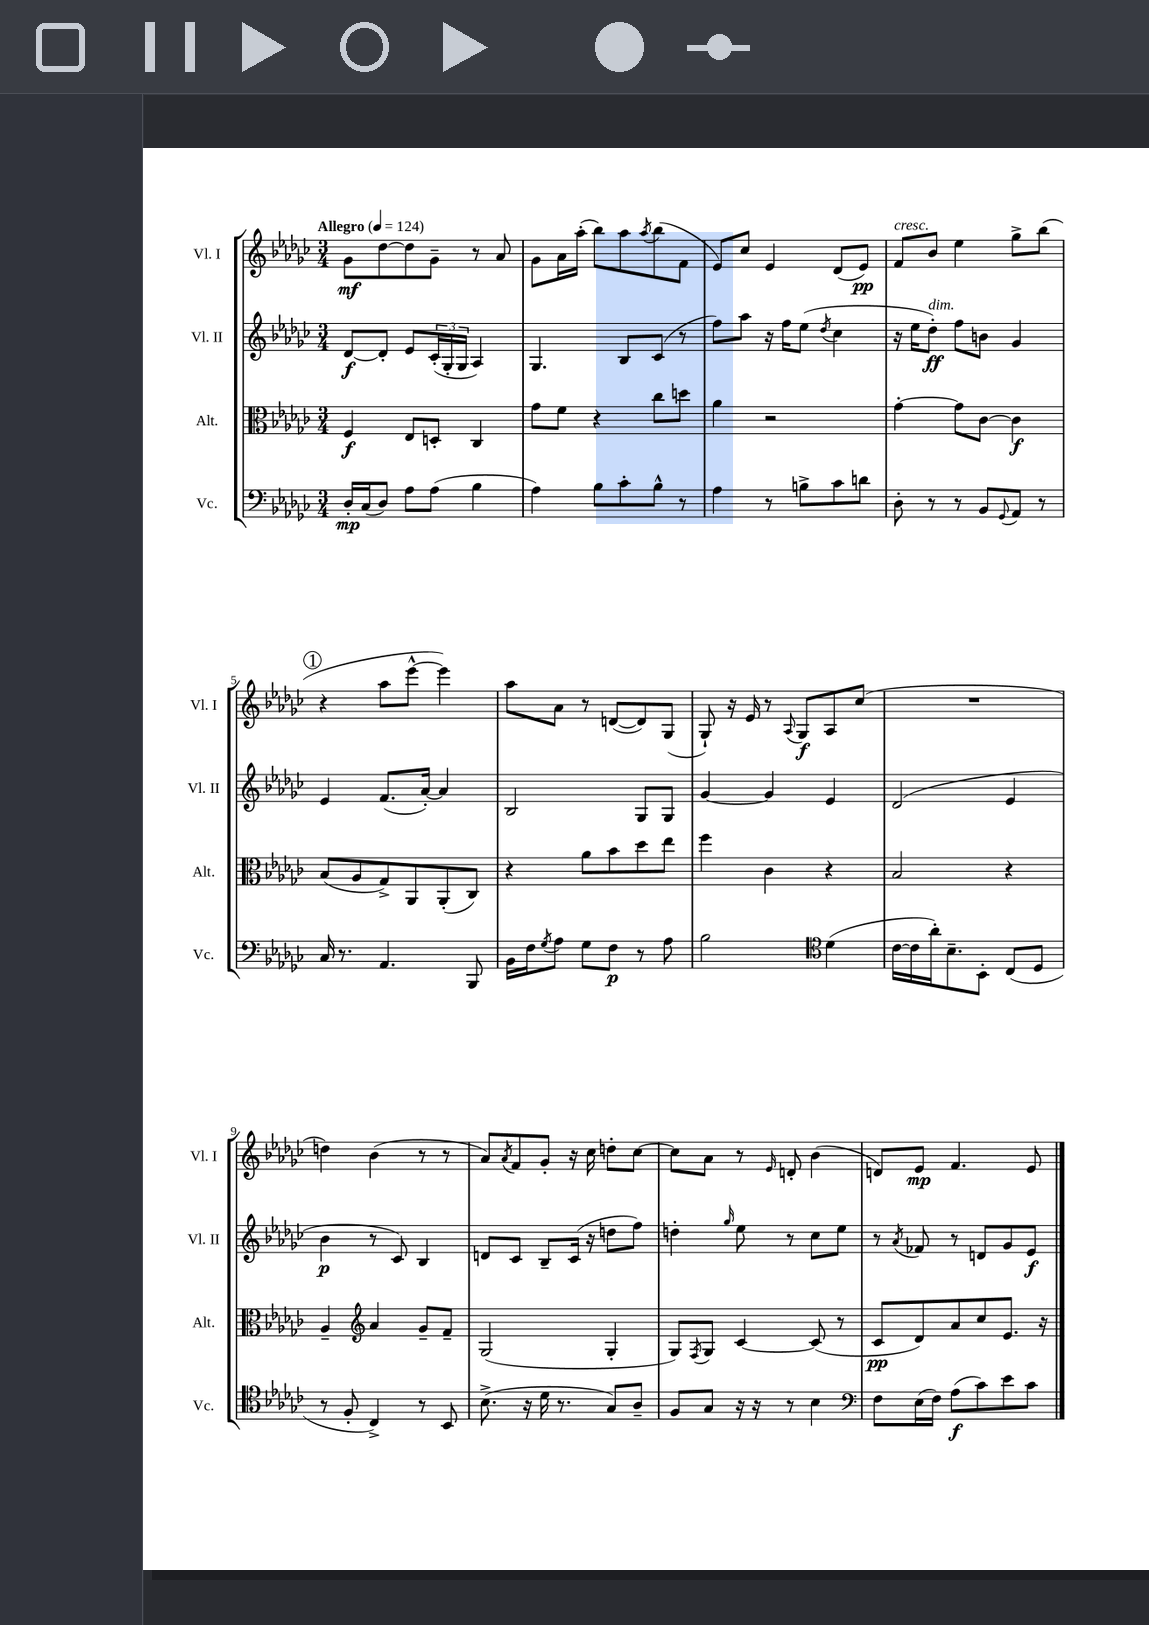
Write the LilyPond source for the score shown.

<<
\new StaffGroup <<
\new Staff = "s0" \with { instrumentName = "Vl. I" shortInstrumentName = "Vl. I" } {
    \clef treble \key ges \major \numericTimeSignature \time 3/4 \tempo "Allegro" 4 = 124
    ges'8\mf des''8~ des''8 ges'8-- r8 aes'8 |
    ges'8 aes'16 aes''16-.( bes''8) aes''8 \acciaccatura { aes''8 } bes''8( f'8 |
    ees'8) ces''8 ees'4 des'8( ees'8\pp) |
    f'8^\markup { \italic "cresc." } bes'8 ees''4 ges''8-> bes''8( |
    \mark \markup { \circle "1" } r4 aes''8 ees'''8~-^ ees'''4) |
    aes''8 aes'8 r8 d'8~( d'8) ges8( |
    ges8-!) r16 ees'16 r8 \appoggiatura { aes8 } ges8\f aes8 ces''8( |
    R2. |
    d''4) bes'4( r8 r8 |
    aes'8) \acciaccatura { aes'8 } f'8 ges'8-. r16 ces''16 d''8-. ces''8~ |
    ces''8 aes'8 r8 \grace { ees'16 } d'8-. bes'4( |
    d'8) ees'8\mp f'4. ees'8 \bar "|." |
}
\new Staff = "s1" \with { instrumentName = "Vl. II" shortInstrumentName = "Vl. II" } {
    \clef treble \key ges \major \numericTimeSignature \time 3/4
    des'8~\f des'8-. ees'8 \tuplet 3/2 { ces'16-.( ges16-. ges16 } aes4) |
    ges4. bes8 ces'8( r8 |
    f''8) aes''8 r16 f''16 ees''8( \acciaccatura { des''8 } ces''4 |
    r16 ees''16 des''8-.\ff^\markup { \italic "dim." }) f''8 b'8 ges'4 |
    \mark \markup { \circle "1" } ees'4 f'8.( aes'16~-.) aes'4 |
    bes2 ges8 ges8 |
    ges'4~ ges'4 ees'4 |
    des'2( ees'4 |
    bes'4\p r8 ces'8) bes4 |
    d'8 ces'8 bes8-- ces'16( r16 d''8 f''8) |
    d''4-. \grace { ges''16 } ees''8 r8 ces''8 ees''8 |
    r8 \acciaccatura { aes'8 } fes'8 r8 d'8 ges'8 ees'8\f \bar "|." |
}
\new Staff = "s2" \with { instrumentName = "Alt." shortInstrumentName = "Alt." } {
    \clef alto \key ges \major \numericTimeSignature \time 3/4
    f4\f ees8 d8-. ces4 |
    ges'8 f'8 r4 ces''8 d''8 |
    aes'4 r2 |
    ges'4~-. ges'8 ces'8~ ces'4\f |
    \mark \markup { \circle "1" } bes8( aes8 ges8->) aes,8 aes,8-.( ces8) |
    r4 aes'8 bes'8 des''8 ees''8 |
    f''4 ces'4 r4 |
    bes2 r4 |
    aes4-- \clef treble aes'4 ges'8-- f'8-- |
    ges2( ges4-. |
    ges8) \acciaccatura { f8 } ges8 ces'4~ ces'8( r8 |
    ces'8\pp des'8) aes'8 ces''8 ees'8. r16 \bar "|." |
}
\new Staff = "s3" \with { instrumentName = "Vc." shortInstrumentName = "Vc." } {
    \clef bass \key ges \major \numericTimeSignature \time 3/4
    des16-.\mp ces16( des8) aes8 aes8( bes4 |
    aes4) bes8 ces'8-. bes8-^ r8 |
    aes4 r8 b8-> ces'8 d'8 |
    des8-. r8 r8 bes,8 \appoggiatura { ges,8 } aes,8 r8 |
    \mark \markup { \circle "1" } ces16 r8. aes,4. bes,,8 |
    bes,16 f16 \acciaccatura { ges8 } aes8 ges8 f8\p r8 aes8 |
    bes2 \clef tenor des'4( |
    ces'16~ ces'16 aes'16-.) bes8.-- bes,8-. ces8( des8 |
    r8 f8-. ces4->) r8 bes,8 |
    bes8.->( r16 des'16 r8. ges8) aes8-- |
    f8 ges8 r16 r16 r8 bes4 |
    \clef bass f8 ees16( f16) aes8\f( ces'8) ees'8 ces'8 \bar "|." |
}
>>
>>
